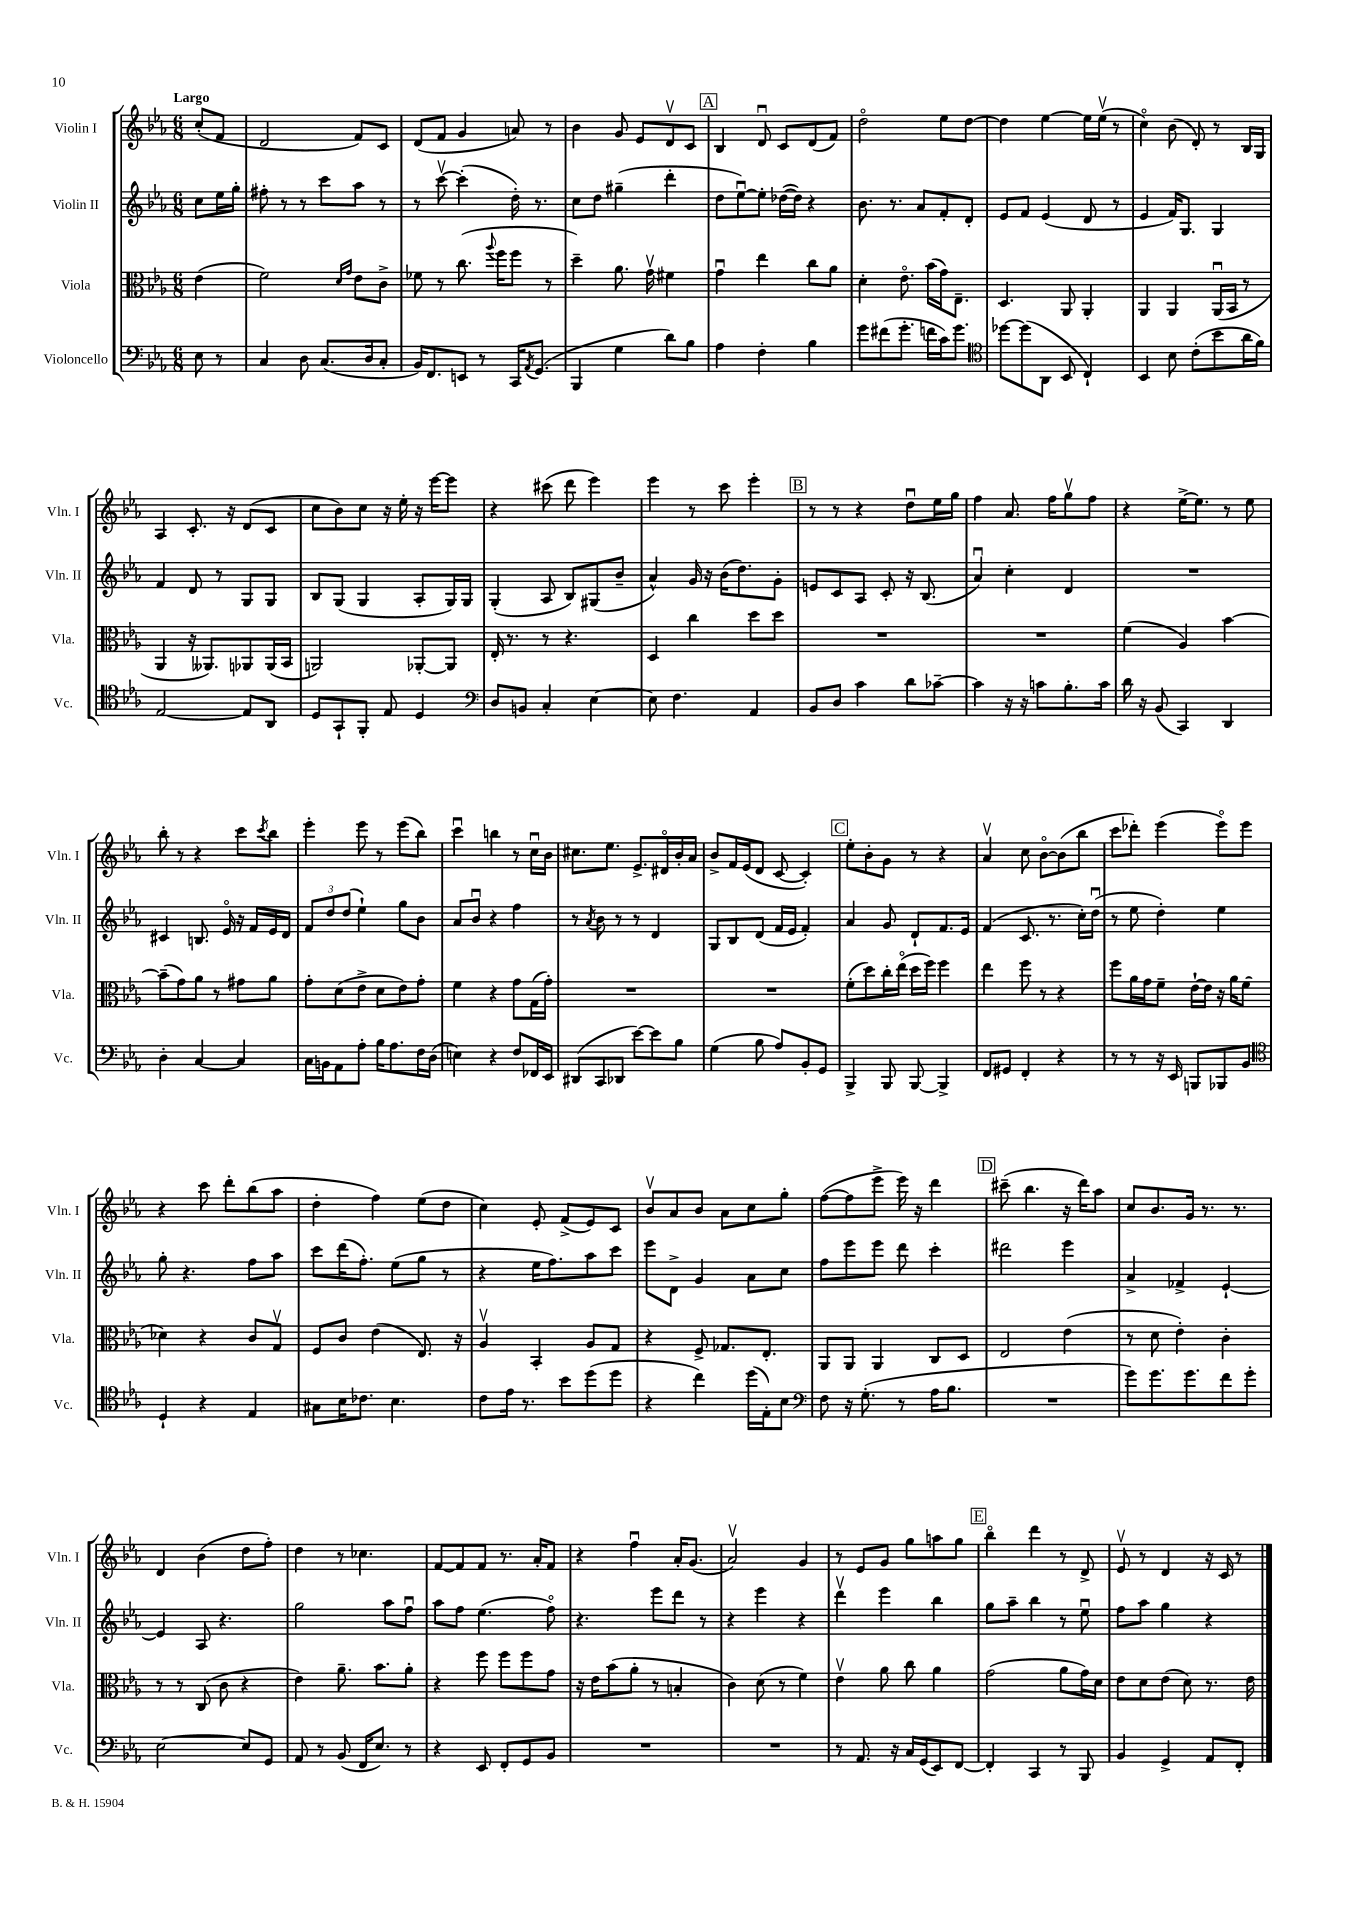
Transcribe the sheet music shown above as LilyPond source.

<<
\new StaffGroup <<
\new Staff = "s0" \with { instrumentName = "Violin I" shortInstrumentName = "Vln. I" } {
    \clef treble \key ees \major \numericTimeSignature \time 6/8 \partial 4 \tempo "Largo"
    c''8-.( f'8 |
    d'2 f'8) c'8 |
    d'8( f'8 g'4 a'8) r8 |
    bes'4 g'8 ees'8 d'8\upbow c'8 |
    \mark \markup { \box "A" } bes4 d'8\downbow c'8 d'8( f'8) |
    d''2\flageolet ees''8 d''8~ |
    d''4 ees''4~ ees''16 ees''16\upbow( r8 |
    c''4\flageolet) bes'8( d'8-.) r8 bes16 g16 |
    aes4 c'8.-. r16 d'8( c'8 |
    c''8 bes'8) c''8 r16 ees''16-. r16 ees'''16~ ees'''8 |
    r4 cis'''8( d'''8 ees'''4) |
    ees'''4 r8 c'''8 ees'''4-. |
    \mark \markup { \box "B" } r8 r8 r4 d''8\downbow ees''16 g''16 |
    f''4 aes'8. f''16 g''8\upbow f''8 |
    r4 ees''16~-> ees''8. r8 ees''8 |
    bes''8-. r8 r4 c'''8 \acciaccatura { c'''8 } bes''8 |
    ees'''4-. ees'''8 r8 ees'''8( bes''8) |
    c'''4\downbow b''4 r8 c''16\downbow bes'16 |
    cis''8. ees''8. ees'8.-> dis'16\flageolet bes'16-. aes'16 |
    bes'8-> f'16 ees'16( d'8 c'8~ c'4-.) |
    \mark \markup { \box "C" } ees''8-. bes'8-. g'8 r8 r4 |
    aes'4\upbow c''8 bes'8~\flageolet bes'8( bes''8 |
    c'''8 des'''8-.) ees'''4( ees'''8\flageolet) ees'''8 |
    r4 c'''8 d'''8-. bes''8( aes''8 |
    d''4-. f''4) ees''8( d''8 |
    c''4) ees'8-. f'8->( ees'8) c'8 |
    bes'8\upbow aes'8 bes'8 aes'8 c''8 g''8-. |
    f''8~( f''8 ees'''8-> ees'''16) r16 d'''4 |
    \mark \markup { \box "D" } cis'''8--( bes''4. r16 d'''16) aes''8 |
    c''8 bes'8. g'16 r8. r8. |
    d'4 bes'4( d''8 f''8-.) |
    d''4 r8 ces''4. |
    f'8~ f'8 f'8 r8. aes'16-. f'8 |
    r4 f''4\downbow aes'16-. g'8.( |
    aes'2\upbow) g'4 |
    r8 ees'8 g'8 g''8 a''8 g''8 |
    \mark \markup { \box "E" } bes''4\flageolet d'''4 r8 d'8-> |
    ees'8\upbow r8 d'4 r16 c'16 r8 \bar "|." |
}
\new Staff = "s1" \with { instrumentName = "Violin II" shortInstrumentName = "Vln. II" } {
    \clef treble \key ees \major \numericTimeSignature \time 6/8 \partial 4
    c''8 ees''16 g''16-. |
    fis''8-. r8 r8 c'''8 aes''8 r8 |
    r8 c'''8~\upbow c'''4-.( d''16-.) r8. |
    c''8 d''8 gis''4--( d'''4-. |
    \mark \markup { \box "A" } d''8 ees''8~\downbow) ees''8-. des''16~( des''16) r4 |
    bes'8. r8. aes'8 f'8-. d'8-. |
    ees'8 f'8 ees'4( d'8 r8 |
    ees'4 f'16) g8. g4 |
    f'4 d'8 r8 g8 g8 |
    bes8 g8( g4 aes8-. g16) g16 |
    g4-.( aes8 bes8) gis8( bes'8-- |
    aes'4-^) g'16 r16 bes'16( d''8.) g'8-. |
    \mark \markup { \box "B" } e'8 c'8 aes8 c'8-. r16 bes8.( |
    aes'4\downbow) c''4-. d'4 |
    R2. |
    cis'4 b8. ees'16\flageolet r16 f'16 ees'16 d'16 |
    \tuplet 3/2 { f'8 d''8 d''8( } ees''4-!) g''8 bes'8 |
    aes'8 bes'8\downbow r4 f''4 |
    r8 \acciaccatura { aes'8 } bes'8 r8 r8 d'4 |
    g8 bes8 d'8( f'16 ees'16 f'4-.) |
    \mark \markup { \box "C" } aes'4 g'8 d'8-! f'8. ees'16 |
    f'4( c'8. r8. c''16-.) d''16\downbow( |
    r8 ees''8 d''4-.) ees''4 |
    g''8-. r4. f''8 aes''8 |
    c'''8 d'''16( f''8.-.) ees''8( g''8 r8 |
    r4 ees''16 f''8.) aes''8 c'''8 |
    ees'''8 d'8-> g'4 aes'8 c''8 |
    f''8 ees'''8 ees'''8 d'''8 c'''4-. |
    \mark \markup { \box "D" } dis'''2 ees'''4 |
    aes'4-> fes'4-> ees'4~-! |
    ees'4 aes8 r4. |
    g''2 aes''8 f''8\downbow |
    aes''8 f''8 ees''4.( f''8\flageolet) |
    r4. ees'''8 d'''8 r8 |
    r4 ees'''4 r4 |
    d'''4\upbow ees'''4 bes''4 |
    \mark \markup { \box "E" } g''8 aes''8-- bes''4 r8 ees''8\downbow |
    f''8 aes''8 g''4 r4 \bar "|." |
}
\new Staff = "s2" \with { instrumentName = "Viola" shortInstrumentName = "Vla." } {
    \clef alto \key ees \major \numericTimeSignature \time 6/8 \partial 4
    ees'4( |
    f'2) \grace { d'16 g'16 } ees'8 c'8-> |
    fes'8 r8 c''8.( \appoggiatura { aes''8 } f''16 f''8 r8 |
    d''4--) aes'8. g'16\upbow fis'4 |
    \mark \markup { \box "A" } g'4\downbow ees''4 c''8 aes'8 |
    d'4-. ees'8.\flageolet bes'16( g'16) ees8.-- |
    d4. aes,8 aes,4-. |
    aes,4 aes,4 aes,16\downbow( bes,16 r8 |
    aes,4 r16 aeses,8.) aes,8 aes,16( bes,16 |
    a,2) aes,8~-. aes,8 |
    ees16-. r8. r8 r4. |
    d4 c''4 d''8 d''8 |
    \mark \markup { \box "B" } R2. |
    R2. |
    f'4( aes4) bes'4~ |
    bes'8--( g'8) aes'8 r8 gis'8 aes'8 |
    g'8-. d'8( ees'8-> d'8 ees'8) g'8-. |
    f'4 r4 g'8 g16( g'16-.) |
    R2. |
    R2. |
    \mark \markup { \box "C" } f'8-.( d''8) c''16-. ees''16\flageolet( d''16 f''16) f''4 |
    ees''4 f''8 r8 r4 |
    f''8 aes'16 g'16 f'8-- ees'16~-! ees'16 r16 aes'16 f'8( |
    des'4) r4 c'8 g8\upbow |
    f8 c'8 ees'4( ees8.) r16 |
    aes4\upbow bes,4-. aes8 g8 |
    r4 f8-> ges8. ees8.-. |
    aes,8 aes,8 aes,4 c8 d8 |
    \mark \markup { \box "D" } ees2 ees'4( |
    r8 d'8 ees'4-.) c'4-. |
    r8 r8 c8( c'8 r4 |
    ees'4) aes'8.-- bes'8. aes'8-. |
    r4 f''8 f''8 f''8 g'8 |
    r16 ees'16 bes'8( aes'8-. r8 b4-. |
    c'4) d'8( r8 f'4) |
    ees'4\upbow aes'8 c''8 aes'4 |
    \mark \markup { \box "E" } g'2( aes'8 g'16) d'16 |
    ees'8 d'8 ees'8( d'8) r8. ees'16 \bar "|." |
}
\new Staff = "s3" \with { instrumentName = "Violoncello" shortInstrumentName = "Vc." } {
    \clef bass \key ees \major \numericTimeSignature \time 6/8 \partial 4
    ees8 r8 |
    c4 d8 c8.( d16 c8-. |
    bes,16) f,8. e,8 r8 c,16 \acciaccatura { aes,8 } g,8.( |
    bes,,4 g4 d'8) bes8 |
    \mark \markup { \box "A" } aes4 f4-. bes4 |
    g'8 fis'8( g'8.-. f'16 c'16) g'8. |
    \clef tenor des''8~ des''8( aes,8 bes,8 c4-!) |
    bes,4 bes8 c'8-.( bes'8 aes'16 f'16) |
    ees2~ ees8 aes,8 |
    d8 g,8-! f,8-. ees8 d4 |
    \clef bass d8 b,8 c4-. ees4~ |
    ees8 f4. aes,4 |
    \mark \markup { \box "B" } bes,8 d8 c'4 d'8 ces'8~-- |
    ces'4 r16 r16 c'8 bes8.-. c'16 |
    d'16 r16 bes,8( c,4) d,4 |
    d4-. c4~ c4 |
    c16 b,16 aes,8 aes8-. bes16 aes8. f16 d16( |
    e4) r4 f8 fes,16 ees,16 |
    dis,8( c,8 des,8 ees'8~) ees'8 bes8 |
    g4( bes8 aes8) bes,8-. g,8 |
    \mark \markup { \box "C" } bes,,4-> bes,,8 bes,,8~ bes,,4-> |
    f,8 gis,8 f,4-. r4 |
    r8 r8 r16 ees,16 b,,8 bes,,8 bes,8 |
    \clef tenor d4-! r4 ees4 |
    gis8 bes16 ces'8. bes4. |
    c'8 ees'16 r8. bes'8 d''8( d''8 |
    r4 c''4) d''16( ees16-.) bes8 |
    \clef bass f8 r16 g8.-.( r8 aes16 bes8. |
    \mark \markup { \box "D" } R2. |
    g'8) g'8. g'8. f'8 g'8-. |
    ees2~ ees8 g,8 |
    aes,8 r8 bes,8( f,16 ees8.) r8 |
    r4 ees,8 f,8-. g,8 bes,8 |
    R2. |
    R2. |
    r8 aes,8. r16 c16 g,16( ees,8) f,8~ |
    \mark \markup { \box "E" } f,4-. c,4 r8 bes,,8 |
    bes,4 g,4-> aes,8 f,8-. \bar "|." |
}
>>
>>
\layout { \context { \Score \remove "Bar_number_engraver" } }
